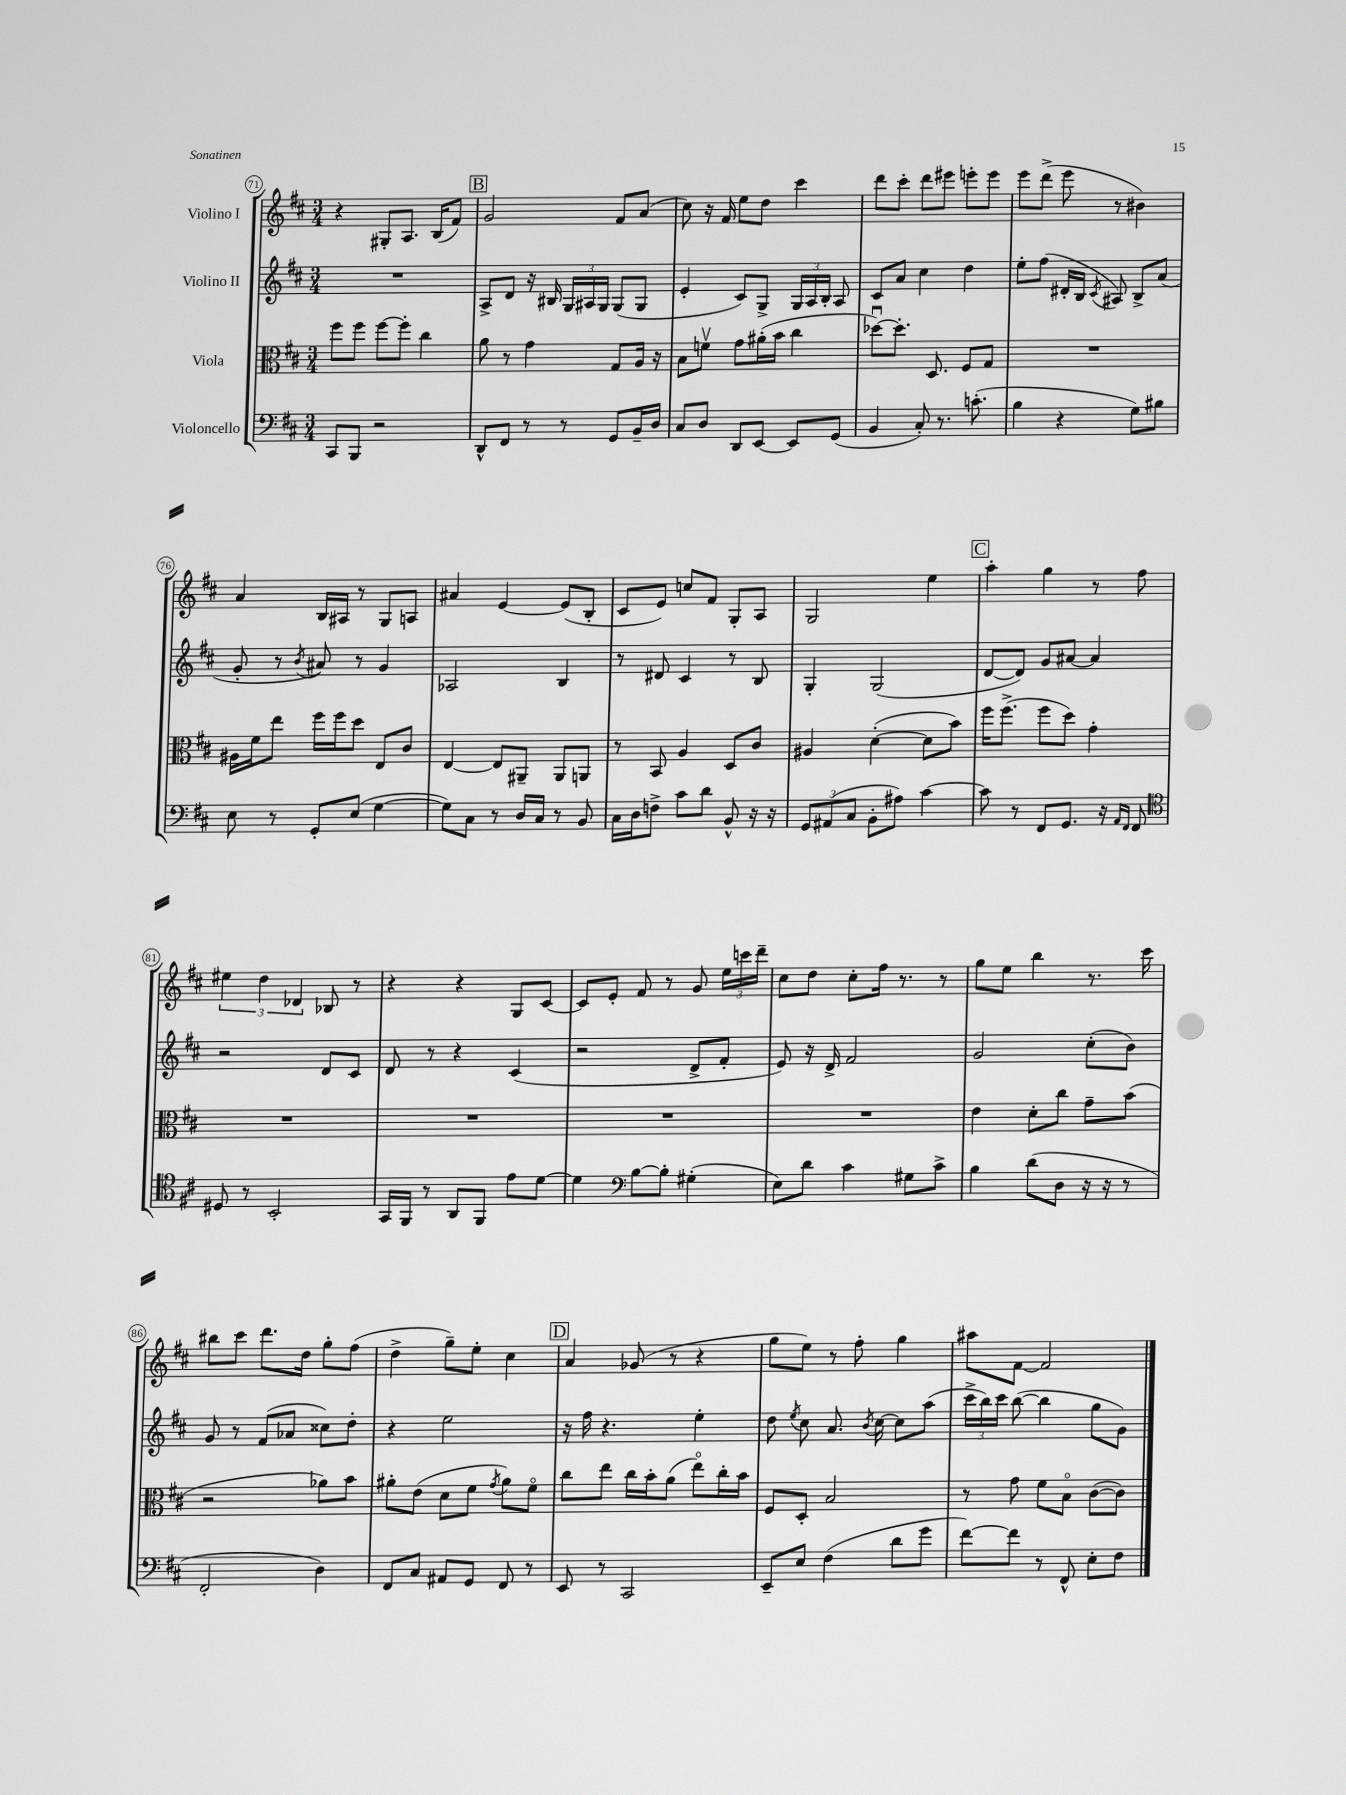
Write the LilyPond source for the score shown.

<<
\new StaffGroup <<
\new Staff = "s0" \with { instrumentName = "Violino I" } {
    \clef treble \key d \major \numericTimeSignature \time 3/4
    \autoBeamOff r4 gis8[-. a8.] b16[( fis'8]) |
    \mark \markup { \box "B" } g'2 fis'8[ a'8]( |
    cis''8) r16 fis'16 e''8[ d''8] cis'''4 |
    d'''8[ cis'''8]-. d'''8[ eis'''8] e'''8[-. e'''8] |
    e'''8[ d'''8]->( e'''8 r8 bis'4) |
    a'4 b16[ ais16] r8 g8[ a8] |
    ais'4 e'4~ e'8[( b8]-. |
    cis'8[ e'8]) c''8[ fis'8] g8[-. a8] |
    g2 e''4 |
    \mark \markup { \box "C" } a''4-. g''4 r8 fis''8 |
    \tuplet 3/2 { eis''4 d''4 des'4 } bes8 r8 |
    r4 r4 g8[ cis'8]~ |
    cis'8[ e'8]-. fis'8 r8 g'8 \tuplet 3/2 { e''16[ c'''16 d'''16]-- } |
    cis''8[ d''8] cis''8[-. fis''16] r8. r8 |
    g''8[ e''8] b''4 r8. cis'''16 |
    bis''8[ cis'''8] d'''8.[ d''16] g''8[-. fis''8]( |
    d''4-> g''8[--) e''8]-. cis''4 |
    \mark \markup { \box "D" } a'4 ges'8( r8 r4 |
    g''8[ e''8]) r8 fis''8-. g''4 |
    ais''8[ fis'8]~ fis'2 \bar "|." |
}
\new Staff = "s1" \with { instrumentName = "Violino II" } {
    \clef treble \key d \major \numericTimeSignature \time 3/4
    \autoBeamOff R2. |
    \mark \markup { \box "B" } a8[-> d'8] r16 bis16 \tuplet 3/2 { g16[ ais16 g16] } g8[( g8] |
    e'4-. cis'8[) g8]-> \tuplet 3/2 { g16[ a16 b16]-. } a8 |
    cis'8[ a'8] cis''4 d''4 |
    e''8[-. fis''8]( dis'16[-. b16] \acciaccatura { cis'8 } ais8) b8[-> a'8]( |
    g'8-. r8 \acciaccatura { b'8 } ais'8) r8 g'4 |
    aes2 b4 |
    r8 dis'8 cis'4 r8 b8 |
    g4-. g2( |
    \mark \markup { \box "C" } d'8[~ d'8]) g'8[ ais'8]~ ais'4 |
    r2 d'8[ cis'8] |
    d'8 r8 r4 cis'4( |
    r2 d'8[-> fis'8]-. |
    e'8) r16 d'16-> fis'2 |
    g'2 cis''8[-.( b'8]) |
    g'8 r8 fis'8[( aes'8] cisis''8[) d''8]-. |
    r4 e''2 |
    \mark \markup { \box "D" } r16 fis''16 r4. e''4-. |
    d''8 \acciaccatura { e''8 } cis''8 a'8. \acciaccatura { b'8 } cis''16~ cis''8[ a''8]( |
    \tuplet 3/2 { cis'''16[-> b''16) cis'''16] } b''8~( b''4 g''8[ g'8]) \bar "|." |
}
\new Staff = "s2" \with { instrumentName = "Viola" } {
    \clef alto \key d \major \numericTimeSignature \time 3/4
    \autoBeamOff fis''8[ fis''8] fis''8[~ fis''8]-. cis''4 |
    \mark \markup { \box "B" } a'8 r8 g'4 g8[ a16] r16 |
    b8[ f'8]\upbow g'8[ ais'16-.( b'16] cis''4 |
    des''8[~\downbow) des''8.]-. d8. fis8[ g8] |
    R2. |
    ais16[ fis'16 e''8] fis''16[ fis''16 d''8] e8[ cis'8] |
    e4~ e8[ ais,8]-- ais,8[ a,8] |
    r8 b,8 a4 d8[ cis'8] |
    ais4 d'4~-.( d'8[ b'8]) |
    \mark \markup { \box "C" } fis''16[ fis''8.]->( fis''8[ d''8]) g'4-. |
    R2. |
    R2. |
    R2. |
    R2. |
    e'4 d'8[-. cis''8] g'8[-- b'8]( |
    r2 aes'8[) b'8] |
    ais'8[-. e'8]( d'8[ fis'8] \acciaccatura { g'8 } ais'8[) fis'8]\flageolet |
    \mark \markup { \box "D" } cis''8[ e''8] cis''16[ b'16-. a'8]( e''8[\flageolet) cis''16-. b'16] |
    fis8[ d8]-. b2 |
    r8 g'8 fis'8[ b8]\flageolet cis'8[~( cis'8]) \bar "|." |
}
\new Staff = "s3" \with { instrumentName = "Violoncello" } {
    \clef bass \key d \major \numericTimeSignature \time 3/4
    \autoBeamOff cis,8[ b,,8] r2 |
    \mark \markup { \box "B" } d,8[-^ fis,8] r8 r8 g,8[ b,16-- d16] |
    cis8[ d8] d,8[ e,8]~ e,8[ g,8]( |
    b,4 cis8-.) r8. c'8.-.( |
    b4 r4 g8[) bis8] |
    e8 r8 g,8[-. e8]( g4~ |
    g8[) cis8] r8 d16[ cis16] r8 b,8 |
    cis16[ d16 f8]-> cis'8[ d'8] b,8-^ r16 r16 |
    \tuplet 3/2 { g,8[ ais,8( cis8] } b,8[-. ais8]) cis'4~ |
    \mark \markup { \box "C" } cis'8 r8 fis,8[ g,8.] r16 \grace { a,16[ fis,16] } fis,8 |
    \clef tenor dis8 r8 b,2-. |
    g,16[ fis,16] r8 a,8[ fis,8] e'8[ d'8]~ |
    d'4 \clef bass b8[~ b8]-. gis4-.( |
    e8[) d'8] cis'4 gis8[ cis'8]-> |
    b4 d'8[( d8] r16 r16 r8 |
    fis,2-. d4) |
    fis,8[ cis8] ais,8[ g,8] fis,8 r8 |
    \mark \markup { \box "D" } e,8 r8 cis,2 |
    e,8[-- e8] fis4( d'8[ g'8] |
    fis'8[~) fis'8] r8 fis,8-^ e8[-. fis8] \bar "|." |
}
>>
>>
\layout { \context { \Score currentBarNumber = #71 \override BarNumber.stencil = #(make-stencil-circler 0.1 0.3 ly:text-interface::print) } }
